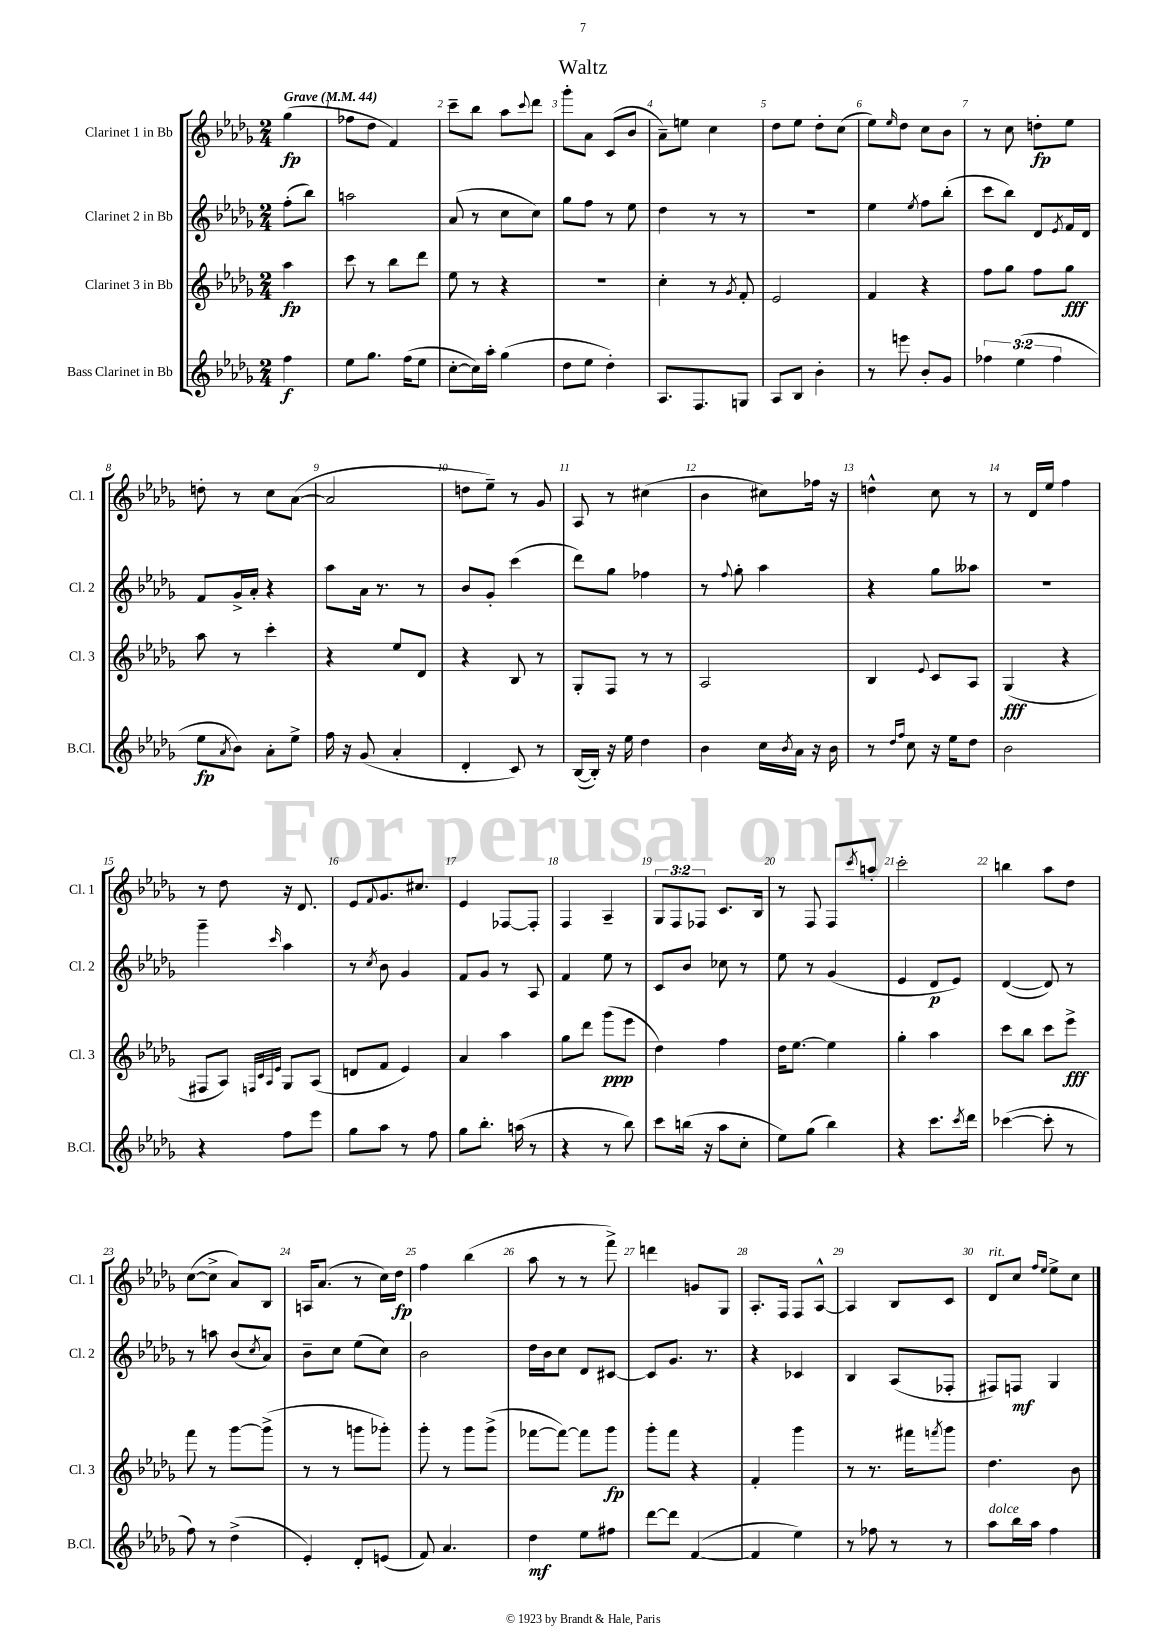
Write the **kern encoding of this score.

**kern	**kern	**kern	**kern
*staff4	*staff3	*staff2	*staff1
*clefG2	*clefG2	*clefG2	*clefG2
*k[b-e-a-d-g-]	*k[b-e-a-d-g-]	*k[b-e-a-d-g-]	*k[b-e-a-d-g-]
*M2/4	*M2/4	*M2/4	*M2/4
*MM44	*MM44	*MM44	*MM44
4ff	4aa-	(8ff'	(4gg-
.	.	8bb-)	.
=	=	=	=
8ee-	8ccc	2aa	8ff-
8.gg-	8r	.	8dd-
.	8bb-	.	4f)
(16ff	.	.	.
8ee-	8ddd-	.	.
=	=	=	=
[8cc'	8ee-	(8a-	8ccc~
16cc])	8r	8r	8bb-
16aa-'	.	.	.
(4gg-	4r	8cc	8aa-
.	.	.	8qqccc
.	.	8cc)	8ddd-
=	=	=	=
8dd-	2r	8gg-	8ggg-'
8ee-	.	8ff	8a-
4dd-')	.	8r	(8c
.	.	8ee-	8b-
=	=	=	=
8.A-	4cc'	4dd-	8a-~)
.	.	.	8ee
8.F	.	.	.
.	8r	8r	4cc
.	8qg-	.	.
8G	8f'	8r	.
=	=	=	=
8A-	2e-	2r	8dd-
8B-	.	.	8ee-
4b-'	.	.	8dd-'
.	.	.	(8cc
=	=	=	=
8r	4f	4ee-	8ee-)
.	.	.	16qqee-
8eee	.	.	8dd-
.	.	8qee-	.
8b-'	4r	8ff	8cc
8g-	.	(8bb-'	8b-
=	=	=	=
6ff-	8ff	8ccc	8r
.	8gg-	8bb-)	8cc
(6ee-	.	.	.
.	8ff	8d-	8dd'
6ff-	.	.	.
.	.	8qe-	.
.	8gg-	16f	8ee-
.	.	16d-	.
=	=	=	=
8ee-	8aa-	8f	8dd'
8qa-	.	.	.
8b-)	8r	16g-^	8r
.	.	16a-'	.
8a-'	4ccc'	4r	8cc
8ee-^	.	.	([8a-
=	=	=	=
16ff	4r	8aa-	2a-]
16r	.	.	.
(8g-	.	16a-	.
.	.	8.r	.
4a-'	8ee-	.	.
.	8d-	8r	.
=	=	=	=
4d-'	4r	8b-	8dd
.	.	8g-'	8ee-~)
8c)	8B-	(4ccc	8r
8r	8r	.	8g-
=	=	=	=
([16B-	8G-'	8ddd-)	8A-
16B-'])	.	.	.
16r	8F	8gg-	8r
16ee-	.	.	.
4dd-	8r	4ff-	(4cc#
.	8r	.	.
=	=	=	=
4b-	2A-	8r	4b-
.	.	8qqff	.
.	.	8gg-'	.
16cc	.	4aa-	8cc#)
8qb-	.	.	.
16a-	.	.	.
16r	.	.	16ff-
16b-	.	.	16r
=	=	=	=
8r	4B-	4r	4dd^^
16qqdd-	.	.	.
16qqff	.	.	.
8cc	.	.	.
.	8qqe-	.	.
16r	8c	8gg-	8cc
16ee-	.	.	.
8dd-	8A-	8aa--	8r
=	=	=	=
2b-	(4G-	2r	8r
.	.	.	16d-
.	.	.	16ee-
.	4r	.	4ff
=	=	=	=
4r	8F#	4ggg-~	8r
.	8A-)	.	8dd-
.	32qqF	.	.
.	32qqc	.	.
.	32qqA-	.	.
.	32qqe-	16qqccc	.
8ff	8G-	4aa-	16r
.	.	.	8.d-
8eee-	(8A-	.	.
=	=	=	=
8gg-	8d	8r	8e-
.	.	8qcc	8qqf
8aa-	8f	8b-	8.g-
8r	4e-)	4g-	.
.	.	.	8.cc#
8ff	.	.	.
=	=	=	=
8gg-	4a-	8f	4e-
8.bb-'	.	8g-	.
.	4aa-	8r	[8F-
(16aa	.	.	.
8r	.	8A-	8F-']
=	=	=	=
4r	8gg-	4f	4F
.	8ddd-	.	.
8r	(8ggg-	8ee-	4A-~
8bb-)	8eee-	8r	.
=	=	=	=
8ccc	4dd-)	8c	12G-
.	.	.	12F
(16bb	.	8b-	.
.	.	.	12F-
16r	.	.	.
8aa-	4ff	8cc-	8.c
8cc'	.	8r	.
.	.	.	16B-
=	=	=	=
8ee-)	16dd-	8ee-	8r
.	[8.ee-	.	.
(8gg-	.	8r	8F
4bb-)	4ee-]	(4g-	8F
.	.	.	8qccc
.	.	.	8aa'
=	=	=	=
4r	4gg-'	4e-	2ccc'
8.ccc	4aa-	8d-	.
.	.	8e-)	.
8qccc	.	.	.
16ddd-	.	.	.
=	=	=	=
([4ccc-	8ccc	([4d-	4bb
.	8bb-	.	.
8ccc-']	8ccc	8d-])	8aa-
8r	8eee-^	8r	8dd-
=	=	=	=
8ff)	8fff	8r	([8cc
8r	8r	8aa	8cc^]
(4dd-^	[8ggg-	(8b-	8a-)
.	.	8qcc	.
.	(8ggg-^]	8a-)	8B-
=	=	=	=
4e-')	8r	8b-~	16A
.	.	.	(8.a-
.	8r	8cc	.
8d-'	8ggg	(8ee-	8r
(8e	8ggg-')	8cc)	16cc)
.	.	.	16dd-
=	=	=	=
8f)	8ggg-'	2b-	4ff
4.a-	8r	.	.
.	8ggg-	.	(4bb-
.	(8ggg-^	.	.
=	=	=	=
4dd-	[8fff-	16dd-	8aa-
.	.	16b-	.
.	8fff-_)	8cc	8r
8ee-	8fff-]	8d-	8r
8ff#	8ggg-	[8c#	8fff^)
=	=	=	=
[8ddd-	8ggg-'	8c#]	4ddd
8ddd-]	8fff	8.g-	.
([4f	4r	.	8g
.	.	8.r	.
.	.	.	8G-
=	=	=	=
4f]	4f'	4r	8.A-'
.	.	.	16F
4ee-)	4ggg-	4c-	8F
.	.	.	[8A-^^
=	=	=	=
8r	8r	4B-	4A-]
8ff-	8.r	.	.
8r	.	(8A-	8B-
.	16fff#	.	.
.	8qfff	.	.
8r	8ggg-	8F-'	8c
=	=	=	=
8aa-	4.dd-	8F#)	8d-
16bb-	.	8F	8cc
16aa-	.	.	.
.	.	.	16qqff
.	.	.	16qqee-
4ff	.	4G-	8ee-^
.	8b-	.	8cc
==	==	==	==
*-	*-	*-	*-
